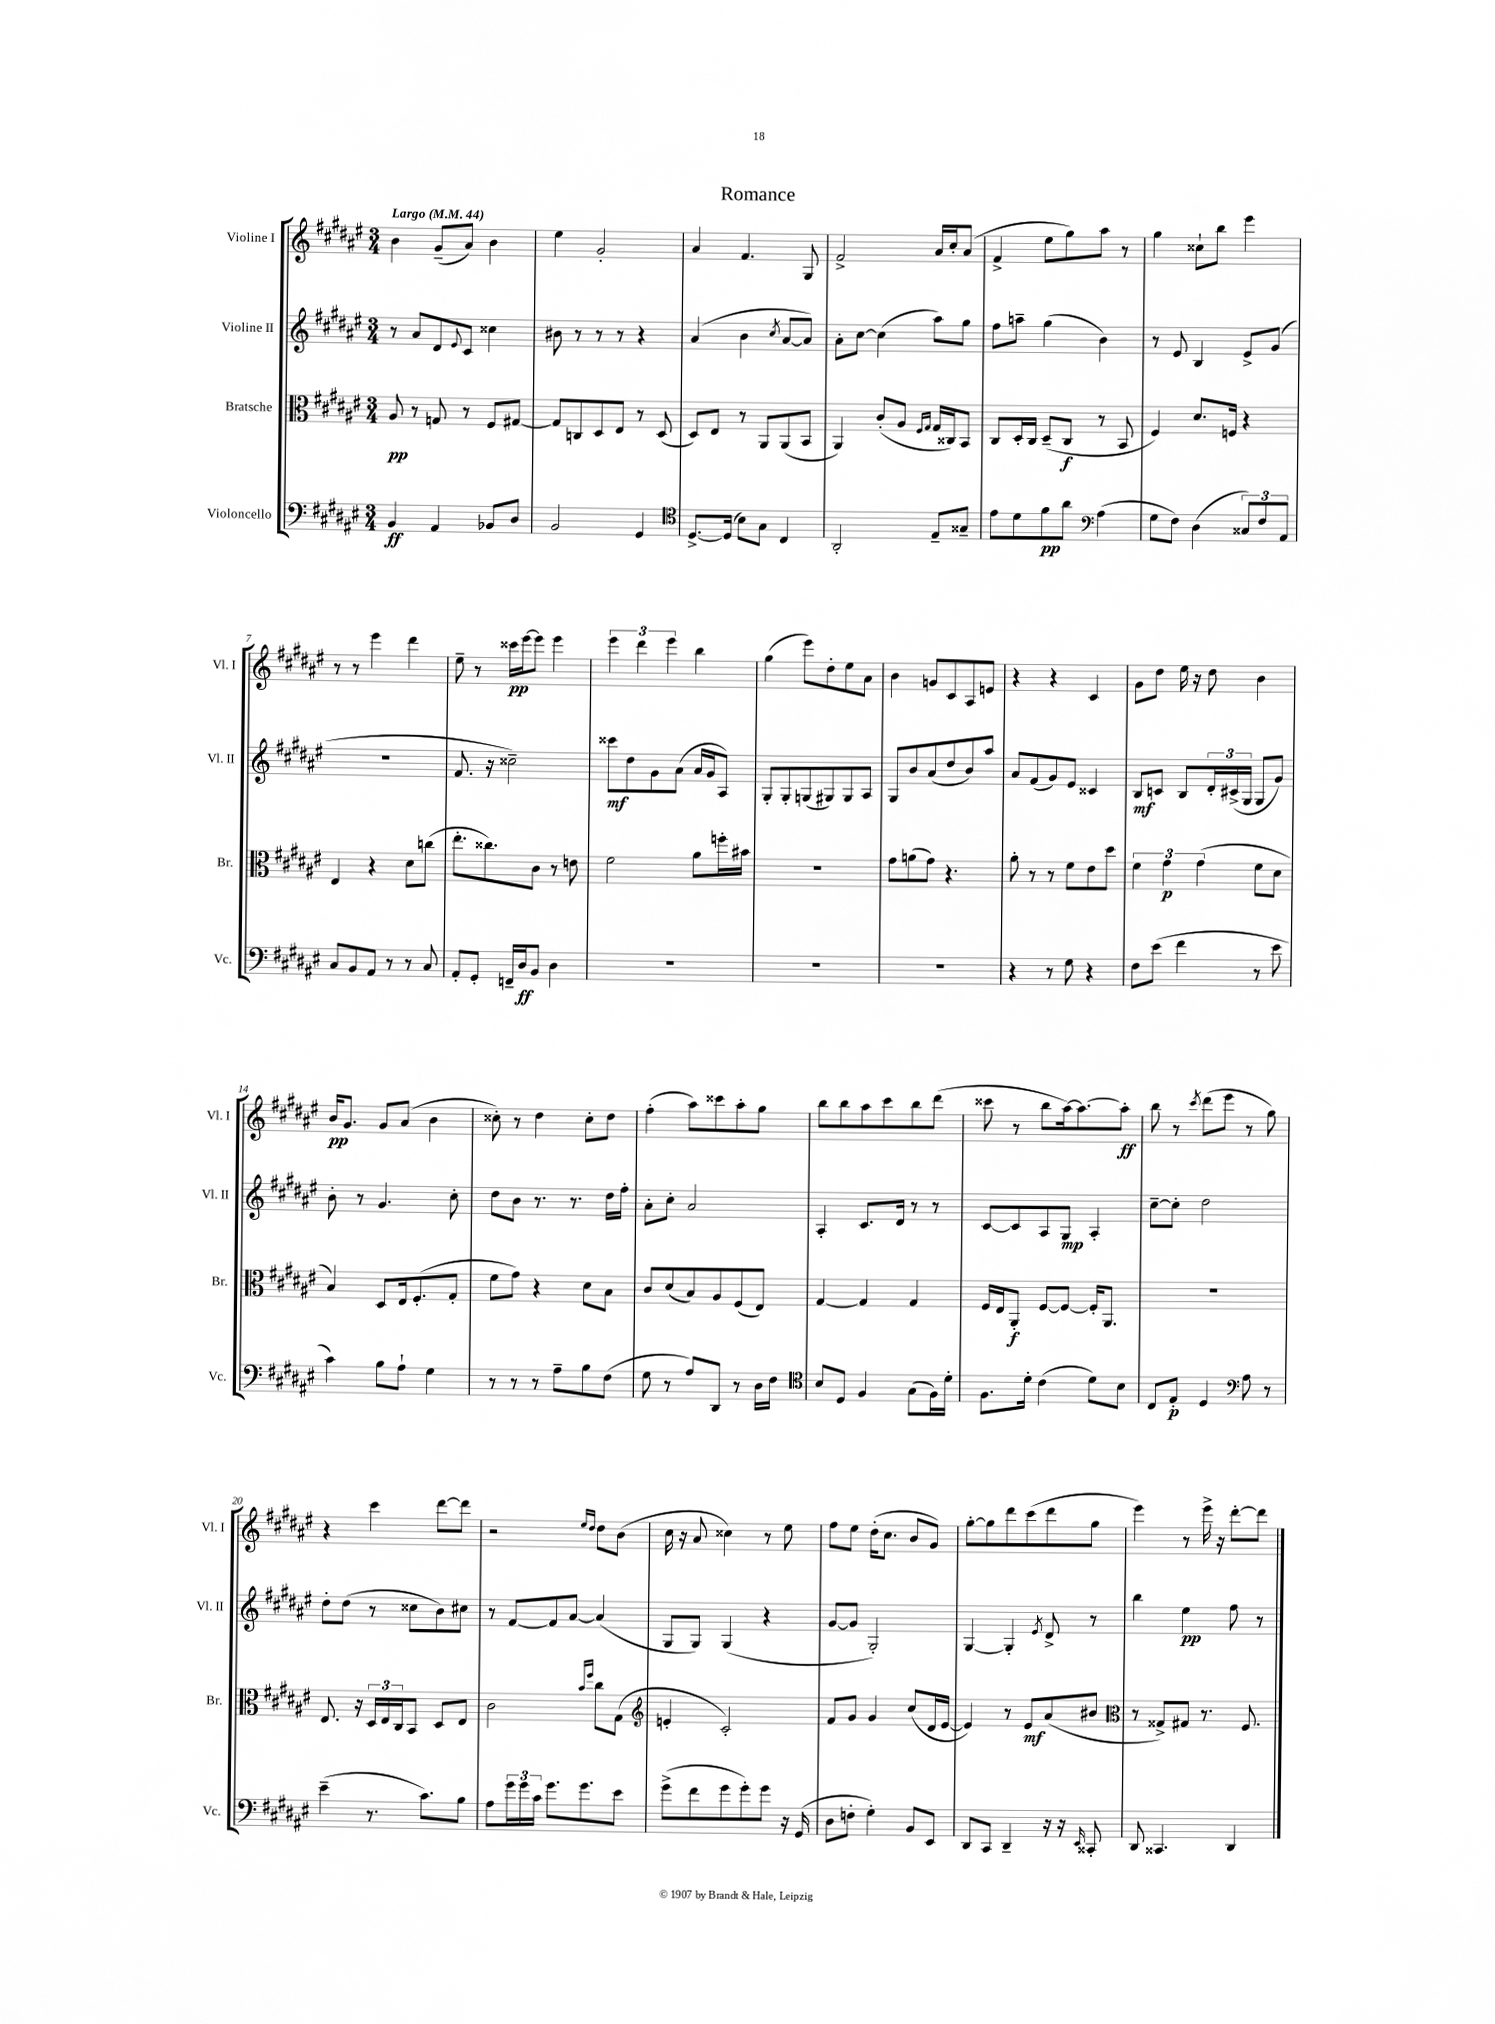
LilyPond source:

\header { title = "Romance" }
<<
\new StaffGroup <<
\new Staff = "s0" \with { instrumentName = "Violine I" shortInstrumentName = "Vl. I" } {
    \clef treble \key fis \major \numericTimeSignature \time 3/4 \tempo "Largo" 4 = 44
    b'4 gis'8--( ais'8) b'4 |
    eis''4 gis'2-. |
    ais'4 fis'4. gis8 |
    fis'2-> ais'16 cis''16-. ais'8( |
    fis'4-> eis''8 gis''8) ais''8 r8 |
    gis''4 cisis''8-! b''8 eis'''4 |
    r8 r8 eis'''4 dis'''4 |
    eis''8-- r8 cisis'''16\pp eis'''16~ eis'''8 eis'''4 |
    \tuplet 3/2 { eis'''4 dis'''4 eis'''4 } b''4 |
    gis''4( eis'''8) dis''8-. eis''8 ais'8 |
    b'4 g'8 cis'8 ais8 e'8 |
    r4 r4 cis'4 |
    gis'8 dis''8 eis''16 r16 dis''8 b'4 |
    b'16\pp gis'8. gis'8 ais'8( b'4 |
    cisis''8-.) r8 dis''4 cisis''8-. dis''8 |
    fis''4-.( ais''8) cisis'''8 ais''8-. gis''8 |
    b''8 b''8 ais''8 cis'''8 b''8 dis'''8( |
    cisis'''8 r8 b''8 ais''16~) ais''8.~ ais''8-.\ff |
    b''8 r8 \acciaccatura { cis'''8 } dis'''8( eis'''8 r8 gis''8) |
    r4 cis'''4 dis'''8~ dis'''8 |
    r2 \grace { eis''16 dis''16 } dis''8 b'8( |
    cis''16 r16 ais'8 cisis''4) r8 eis''8 |
    fis''8 eis''8 dis''16-.( cis''8. b'8 gis'8) |
    gis''8~-. gis''8 dis'''8 cis'''8( dis'''8 gis''8 |
    eis'''4) r8 eis'''16-> r16 dis'''8~-. dis'''8 \bar "|." |
}
\new Staff = "s1" \with { instrumentName = "Violine II" shortInstrumentName = "Vl. II" } {
    \clef treble \key fis \major \numericTimeSignature \time 3/4
    r8 ais'8 dis'8 \appoggiatura { eis'8 } cis'8 cisis''4 |
    bis'8 r8 r8 r8 r4 |
    ais'4( b'4 \acciaccatura { cis''8 } ais'8~ ais'8) |
    ais'8-. cis''8~ cis''4( ais''8) gis''8 |
    fis''8 a''8-- gis''4( b'4) |
    r8 eis'8 b4 eis'8-> gis'8( |
    R2. |
    fis'8. r16 cisis''2--) |
    cisis'''8\mf dis''8 gis'8 ais'8( ais'16 gis'16 ais8) |
    gis8-. gis8-. g8( gis8) gis8 ais8 |
    gis8 b'8 ais'8( dis''8 b'8) ais''8 |
    ais'8 fis'8( gis'8) eis'8 cisis'4 |
    b8\mf c'8 b8 \tuplet 3/2 { dis'16-. cis'16->( gis16 } gis8 gis'8) |
    b'8-. r8 gis'4. cis''8-. |
    dis''8 b'8 r8. r8. dis''16 fis''16-. |
    ais'8-. cis''8-. ais'2 |
    ais4-. cis'8. dis'16 r8 r8 |
    cis'8~ cis'8 ais8 gis8\mp ais4-. |
    cis''8~-- cis''8-. dis''2 |
    dis''8-. dis''8( r8 cisis''8 b'8) cis''8 |
    r8 fis'8~ fis'8 ais'8~ ais'4( |
    gis8 gis8) gis4( r4 |
    gis'8~ gis'8 gis2-.) |
    gis4~ gis4-. \acciaccatura { eis'8 } dis'8-> r8 |
    b''4 eis''4\pp fis''8 r8 \bar "|." |
}
\new Staff = "s2" \with { instrumentName = "Bratsche" shortInstrumentName = "Br." } {
    \clef alto \key fis \major \numericTimeSignature \time 3/4
    ais8\pp r8 g8 r8 fis8 gis8~ |
    gis8 c8 dis8 eis8 r8 dis8( |
    dis8) eis8 r8 ais,8 ais,8( b,8 |
    ais,4) cis'8-.( ais8 \grace { fis16 gis16 } gis16 cisis16) b,8 |
    cis8 dis16-. cis16 dis8--( cis8\f r8 b,8 |
    fis4) dis'8. f16 r4 |
    eis4 r4 dis'8 c''8( |
    eis''8.-. cisis''8.) cis'8 r8 e'8 |
    fis'2 ais'8 f''16-. bis'16 |
    R2. |
    gis'8 a'8( gis'8) r4. |
    ais'8-. r8 r8 fis'8 eis'8 dis''8 |
    \tuplet 3/2 { fis'4 gis'4\p gis'4( } fis'8 dis'8 |
    b4) dis8 eis16 fis8.-.( gis8-. |
    fis'8 gis'8) r4 dis'8 b8 |
    cis'8 dis'8( b8) ais8 fis8( eis8) |
    gis4~ gis4 gis4 |
    fis16 eis16 ais,8-.\f fis8~ fis8~ fis16-. ais,8. |
    R2. |
    eis8. r16 \tuplet 3/2 { dis16 eis16 cis16 } b,8 dis8 eis8 |
    cis'2 \grace { b'16 fis''16 } cis''8 gis8( |
    \clef treble e'4-. cis'2-.) |
    fis'8 gis'8 gis'4 cis''8( dis'16 eis'16~ |
    eis'4) r8 eis'8\mf ais'8( bis'8 |
    \clef alto r8 gisis8->) gis8 r8. fis8. \bar "|." |
}
\new Staff = "s3" \with { instrumentName = "Violoncello" shortInstrumentName = "Vc." } {
    \clef bass \key fis \major \numericTimeSignature \time 3/4
    b,4\ff ais,4 bes,8 dis8 |
    b,2 gis,4 |
    \clef tenor dis8.~-> dis16( b8) gis8 cis4 |
    ais,2-. eis8-- gisis8-- |
    eis'8 dis'8 fis'8\pp ais'8 \clef bass ais4( |
    gis8 fis8) dis4( \tuplet 3/2 { cisis8) fis8 ais,8 } |
    cis8 b,8 ais,8 r8 r8 cis8 |
    ais,8-. gis,8-. f,16-- dis16\ff b,8 dis4 |
    R2. |
    R2. |
    R2. |
    r4 r8 gis8 r4 |
    fis8 eis'8( fis'4 r8 eis'8 |
    cis'4) b8 ais8-! gis4 |
    r8 r8 r8 ais8-- b8 fis8( |
    gis8 r8 ais8) dis,8 r8 dis16 fis16 |
    \clef tenor b8 dis8 fis4 gis8( fis16) dis'16-. |
    fis8. dis'16-. cis'4( dis'8) b8 |
    cis8 eis8-.\p dis4 \clef bass ais8 r8 |
    eis'4--( r8. cis'8.) b8 |
    ais8 \tuplet 3/2 { gis'16 gis'16 cis'16 } gis'8. gis'8. eis'8 |
    gis'8->( fis'8 gis'8 gis'8-.) gis'8 r16 gis,16( |
    dis8 f8-. gis4-.) b,8 eis,8 |
    dis,8 cis,8 dis,4-- r16 r16 \grace { eis,16 } cisis,8-. |
    dis,8 cisis,4. dis,4 \bar "|." |
}
>>
>>
